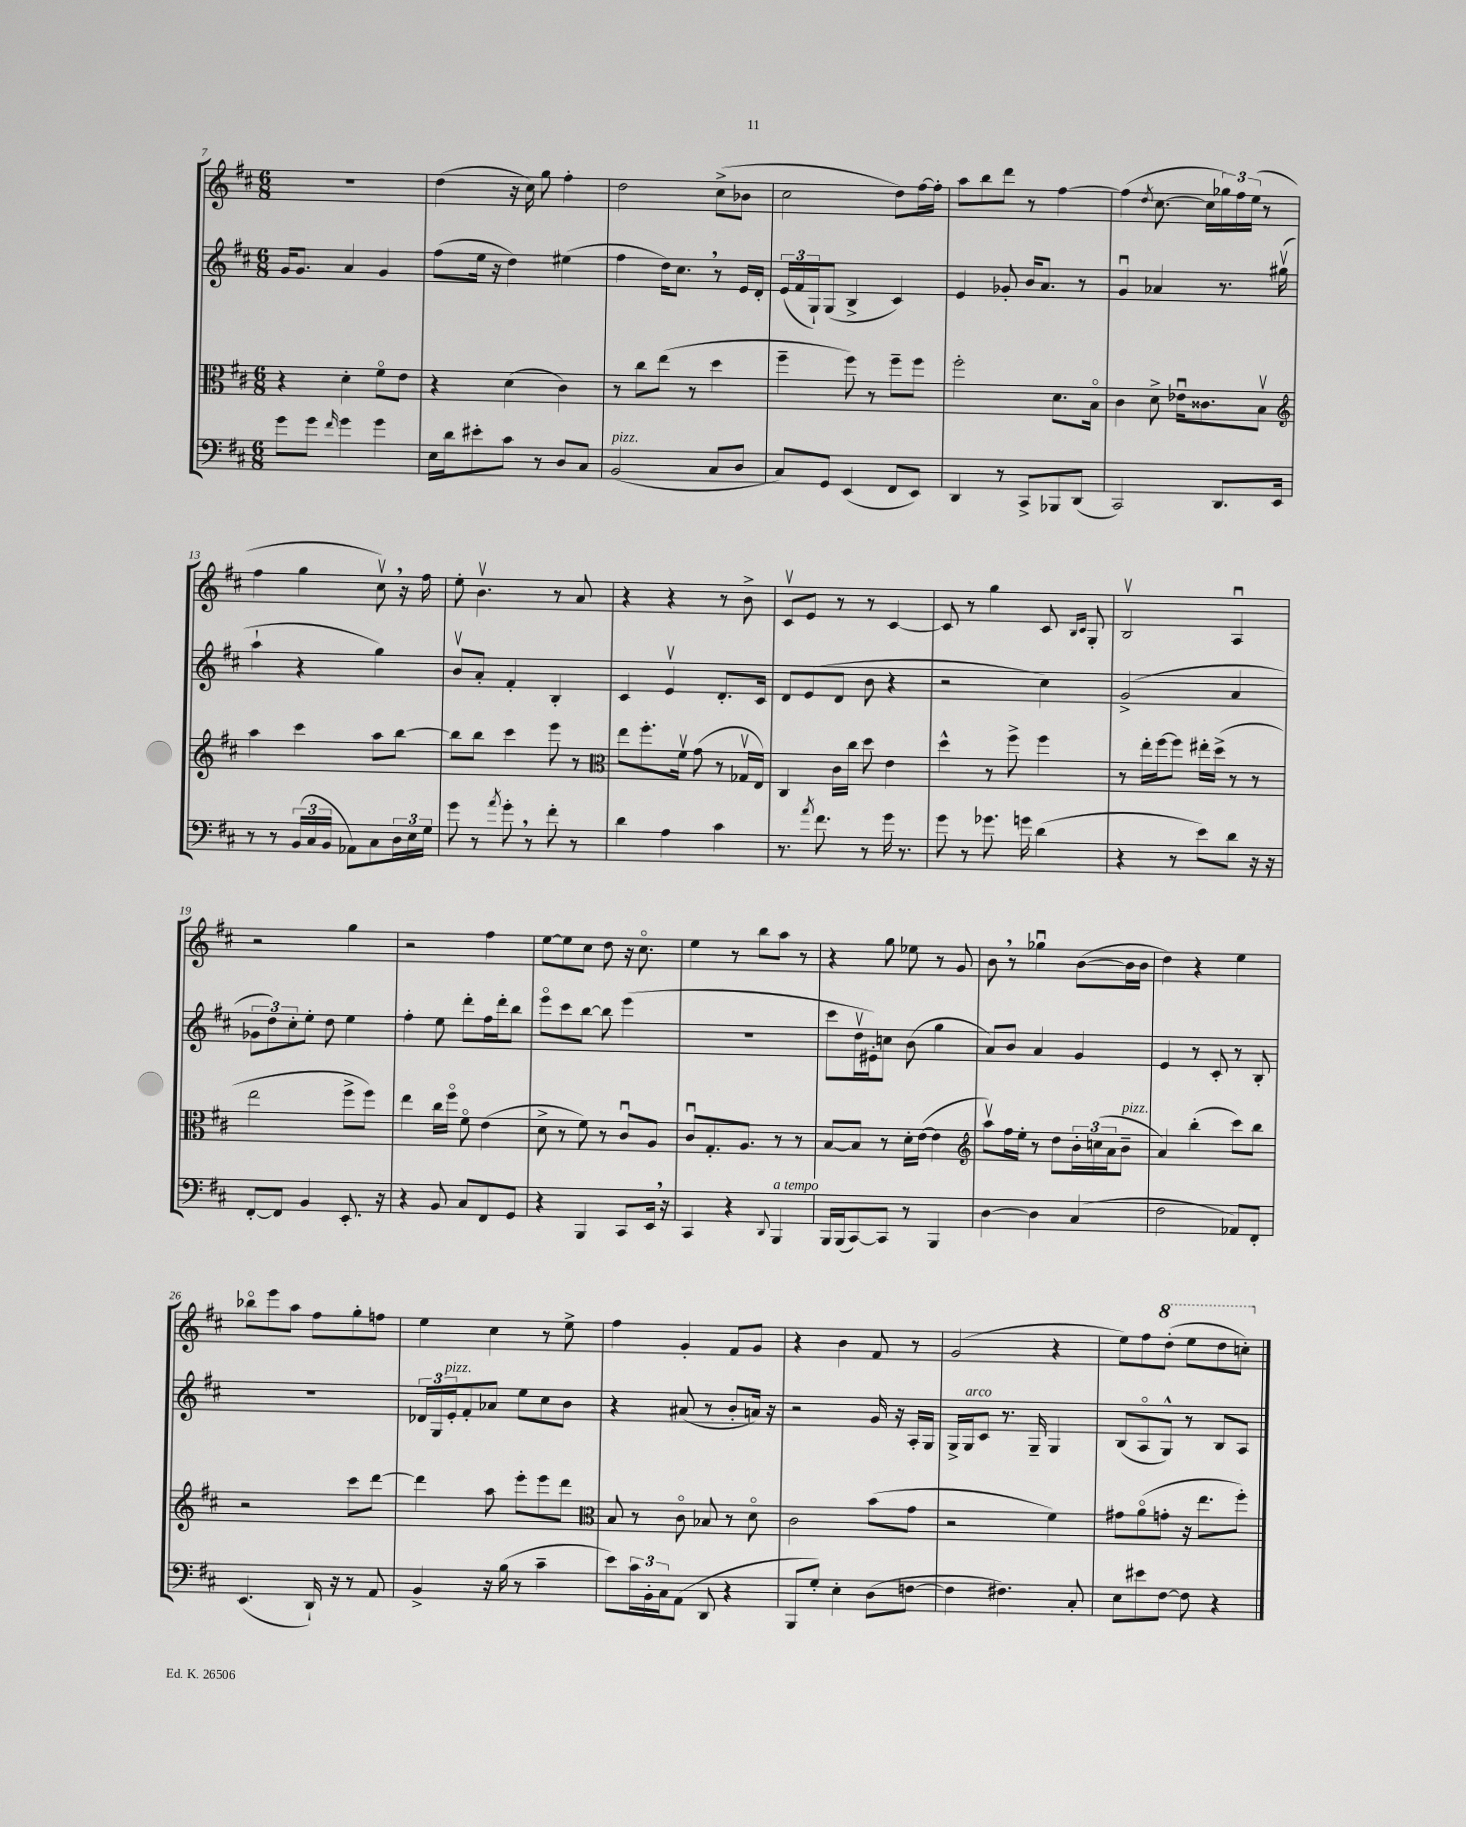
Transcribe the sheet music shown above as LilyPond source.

<<
\new StaffGroup <<
\new Staff = "s0" {
    \clef treble \key d \major \numericTimeSignature \time 6/8
    R2. |
    d''4( r16 cis''16) g''8 fis''4-. |
    d''2 cis''8->( bes'8 |
    cis''2 d''8) fis''16~ fis''16-. |
    a''8 b''8 d'''8 r8 fis''4~ |
    fis''4( \acciaccatura { d''8 } cis''8.~ cis''16 \tuplet 3/2 { ges''16) fis''16 e''16( } r8 |
    fis''4 g''4 cis''8\upbow) \breathe r16 fis''16 |
    e''8-. b'4.\upbow r8 a'8 |
    r4 r4 r8 b'8-> |
    cis'8\upbow e'8 r8 r8 cis'4~ |
    cis'8 r8 g''4 cis'8 \grace { b16 cis'16 } g8-. |
    b2\upbow a4\downbow |
    r2 g''4 |
    r2 fis''4 |
    e''8~ e''8 cis''8 d''8 r16 cis''8.\flageolet |
    e''4 r8 b''8 a''8 r8 |
    r4 g''8 ees''8 r8 g'8 |
    b'8 \breathe r8 ges''4\downbow b'8~( b'16 b'16 |
    d''4) r4 e''4 |
    bes''8\flageolet e'''8 a''8 fis''8 g''8-. f''8 |
    e''4 cis''4 r8 e''8-> |
    fis''4 g'4-. fis'8 g'8 |
    r4 b'4 fis'8 r8 |
    g'2( r4 |
    e''8) fis''8 \ottava #1 d'''8-.( e'''8 d'''8 c'''8-.) \ottava #0 \bar "|." |
}
\new Staff = "s1" {
    \clef treble \key d \major \numericTimeSignature \time 6/8
    g'16 g'8. a'4 g'4 |
    fis''8( e''16 r16 d''4) eis''4( |
    fis''4 d''16) cis''8. \breathe r8 e'16 d'16-. |
    \tuplet 3/2 { e'16( fis'16 g16-!) } g8( b4-> cis'4) |
    e'4 ges'8-. b'16 a'8. r8 |
    g'4\downbow aes'4 r8. gis''16\upbow( |
    a''4-! r4 g''4) |
    b'8\upbow a'8-. fis'4-. b4-. |
    cis'4 e'4\upbow d'8.-. cis'16 |
    d'8 e'8( d'8 b'8 r4 |
    r2 cis''4) |
    g'2->( a'4 |
    \tuplet 3/2 { ges'8 d''8) cis''8-. } e''8-. d''8 e''4 |
    fis''4-. e''8 d'''8-. fis''16 d'''16-. b''8 |
    e'''8\flageolet cis'''8 b''8~ b''8 e'''4( |
    R2. |
    cis'''8 d''16\upbow eis'16-.) c''8 b'8( g''4 |
    a'8) b'8 a'4 g'4 |
    e'4 r8 cis'8-. r8 b8-. |
    R2. |
    \tuplet 3/2 { des'16 g16 e'16-.^\markup { \italic "pizz." } } fis'8-. aes'8 e''8 cis''8 b'8 |
    r4 ais'8( r8 b'8-. a'16) r16 |
    r2 g'16 r16 a16-. g16 |
    g16-> g16^\markup { \italic "arco" } cis'8 r8. g16-- g4 |
    b8( a8\flageolet g8-^) r8 b8 a8 \bar "|." |
}
\new Staff = "s2" {
    \clef alto \key d \major \numericTimeSignature \time 6/8
    r4 d'4-. fis'8\flageolet e'8 |
    r4 d'4( cis'4) |
    r8 cis''8 e''8( r8 d''4 |
    fis''4-- fis''8) r8 fis''8-- fis''8 |
    fis''2-. d'8. b16\flageolet |
    cis'4 d'8-> ees'16\downbow cisis'8. b8\upbow |
    \clef treble a''4 cis'''4 a''8 b''8~ |
    b''8 b''8 cis'''4 e'''8 r8 |
    \clef alto e''8 fis''8.-. fis'16\upbow g'8( r8 ges16\upbow e16) |
    cis4 cis'16 cis''16 d''8 e'4 |
    d''4-^ r8 fis''8-> fis''4 |
    r8 e''16-. fis''16~ fis''8 eis''16-. d''16->( r8 r8 |
    e''2 fis''8-> fis''8) |
    e''4 cis''16 fis''16\flageolet fis'8\flageolet e'4( |
    d'8-> r8 fis'8) r8 cis'8\downbow a8 |
    cis'8\downbow g8.-. a8. r8 r8 |
    b8~ b8 r8 d'16-. e'16~( e'4 |
    \clef treble a''8\upbow) fis''16 e''16-. r8 d''8 \tuplet 3/2 { b'16-. c''16( a'16 } b'8--^\markup { \italic "pizz." } |
    a'4) b''4-.( cis'''8) b''8 |
    r2 cis'''8 d'''8~ |
    d'''4 a''8 e'''8-. e'''8 d'''8 |
    \clef alto b8 r8 cis'8\flageolet bes8 r8 d'8\flageolet |
    cis'2 b'8( g'8 |
    r2 fis'4) |
    gis'8 a'8\flageolet( g'8-. r16 e''8. fis''8-.) \bar "|." |
}
\new Staff = "s3" {
    \clef bass \key d \major \numericTimeSignature \time 6/8
    g'8 g'8 \grace { fis'16 } g'4 g'4 |
    e16 d'16 eis'8-. cis'8 r8 d8 cis8 |
    b,2^\markup { \italic "pizz." }( cis8 d8 |
    cis8) g,8 e,4( fis,8 e,8) |
    d,4 r8 cis,8-> bes,,8 d,8( |
    cis,2) d,8. e,16 |
    r8 r8 \tuplet 3/2 { b,16( cis16 b,16 } aes,8) cis8 \tuplet 3/2 { d16 e16 g16 } |
    g'8 r8 \acciaccatura { a'8 } g'8-. \breathe r8 fis'8-. r8 |
    d'4 a4 cis'4 |
    r8. \acciaccatura { a'8 } fis'8. r8 g'16 r8. |
    g'8 r8 ges'8. g'16 d'4( |
    r4 r8 e'8) d'8 r16 r16 |
    fis,8~-. fis,8 b,4 e,8.-. r16 |
    r4 b,8 cis8 fis,8 g,8 |
    r4 b,,4 cis,8 e,16 \breathe r16 |
    cis,4 r4 \appoggiatura { d,8 } b,,4^\markup { \italic "a tempo" } |
    b,,16 b,,16( cis,8~) cis,8 r8 b,,4 |
    d4~ d4 cis4( |
    fis2 aes,8) fis,8-. |
    e,4.( d,16-!) r16 r8 a,8 |
    b,4-> r16 b16( r8 cis'4-- |
    e'8) \tuplet 3/2 { cis'16 b,16-. cis16 } a,8( d,8 r4 |
    b,,8 g8-.) e4-. d8( f8~ |
    f4 fis4.) cis8-. |
    e8 eis'8 fis8~ fis8 r4 \bar "|." |
}
>>
>>
\layout { \context { \Score currentBarNumber = #7 } }
